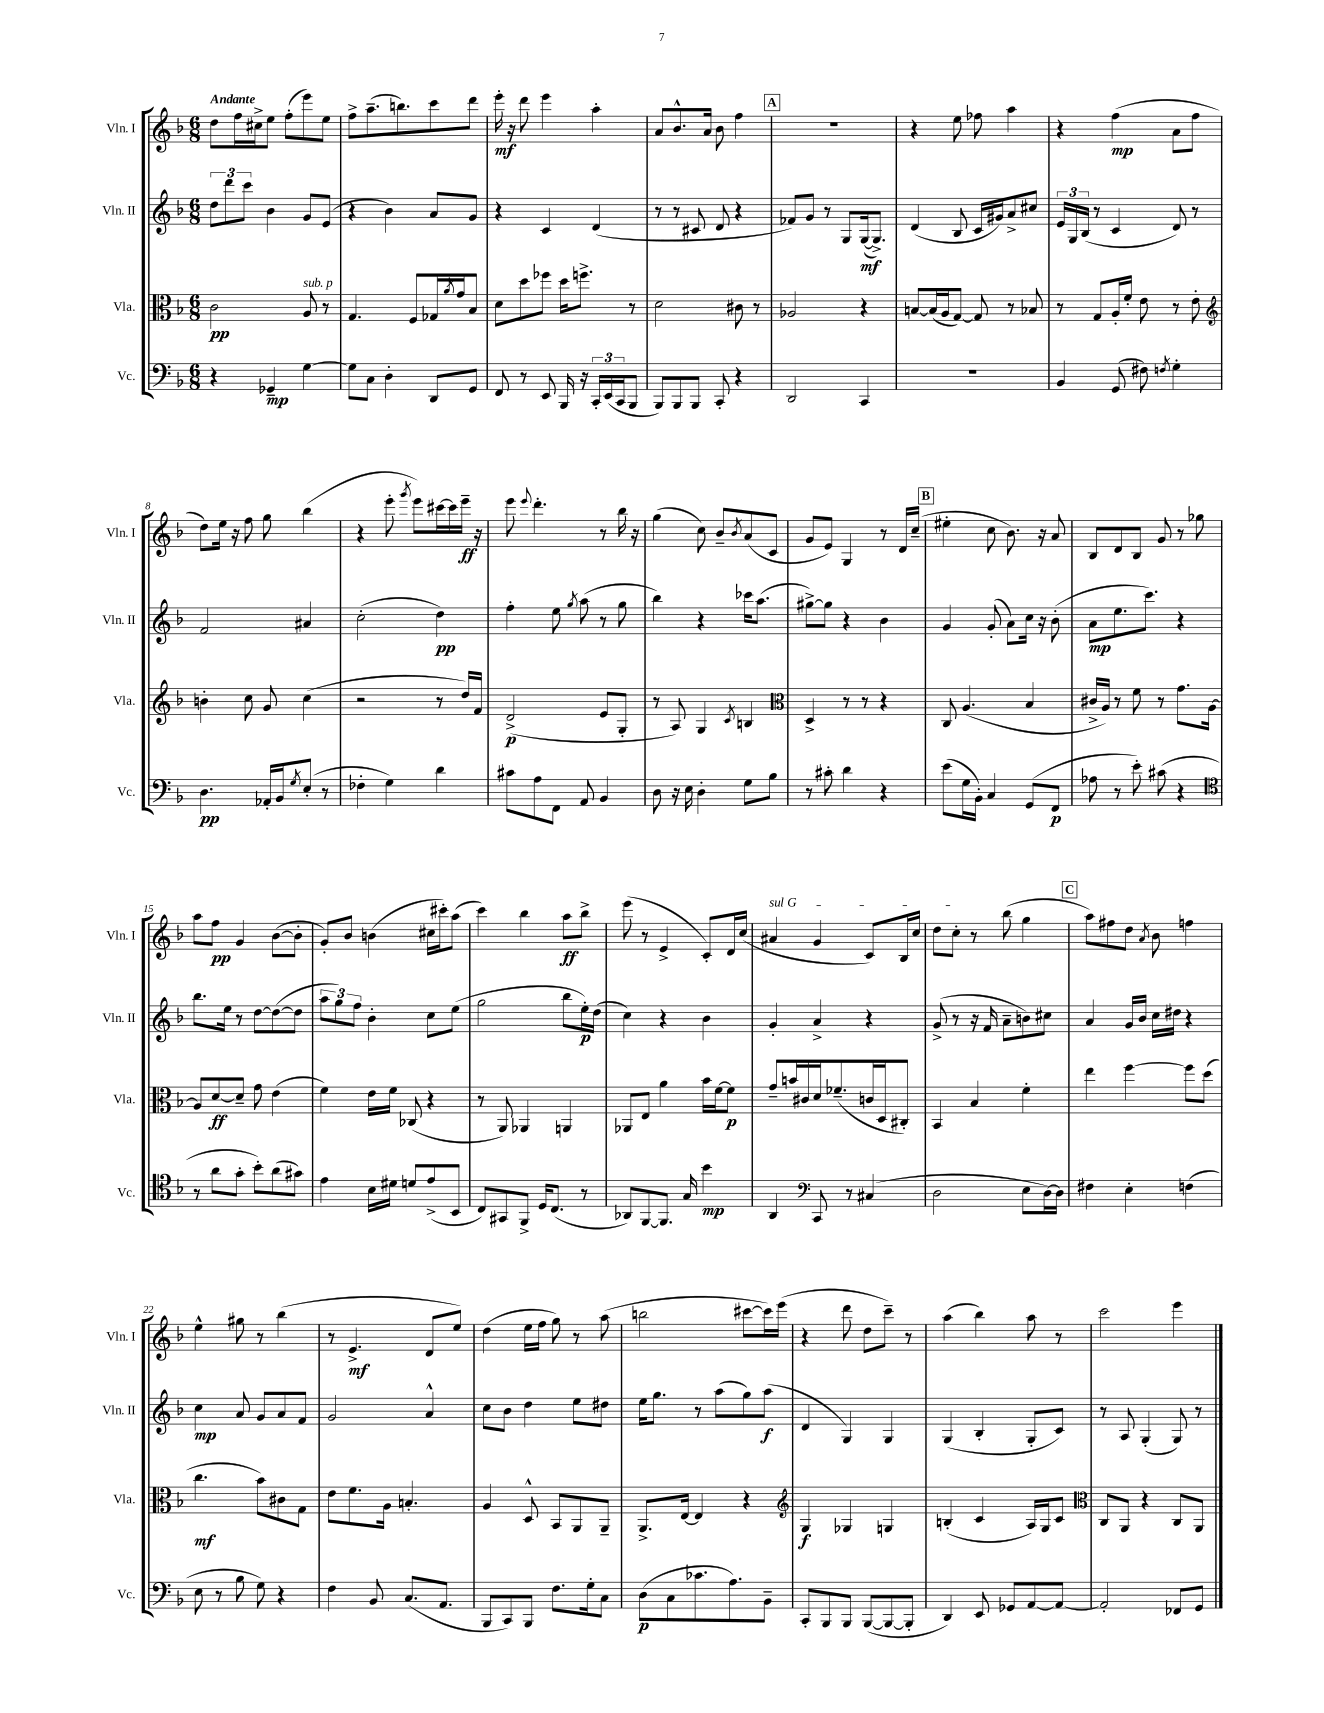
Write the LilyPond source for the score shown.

<<
\new StaffGroup <<
\new Staff = "s0" \with { instrumentName = "Vln. I" shortInstrumentName = "Vln. I" } {
    \clef treble \key f \major \numericTimeSignature \time 6/8 \tempo "Andante"
    d''8 f''16 cis''16-> e''8 f''8-.( e'''8) e''8 |
    f''8-> a''8.--( b''8.) c'''8 d'''8 |
    e'''16-.\mf r16 d'''8 e'''4 a''4-. |
    a'8 bes'8.-^ a'16 bes'8 f''4 |
    \mark \markup { \box "A" } R2. |
    r4 e''8 fes''8 a''4 |
    r4 f''4\mp( a'8 f''8 |
    d''8) e''16 r16 f''8 g''8 bes''4( |
    r4 e'''8-. \acciaccatura { g'''8 } e'''8) cis'''16~ cis'''16 e'''16--\ff r16 |
    e'''8 \appoggiatura { e'''8 } d'''4.-. r8 bes''16 r16 |
    g''4( c''8) bes'8-- \acciaccatura { bes'8 } a'8( c'8 |
    g'8 e'8) g4 r8 d'16 c''16--( |
    \mark \markup { \box "B" } eis''4-. c''8 bes'8.) r16 a'8 |
    bes8 d'8 bes8 g'8 r8 ges''8 |
    a''8 f''8\pp g'4 bes'8~( bes'8-. |
    g'8-.) bes'8 b'4( cis''16 cis'''16-.) a''8( |
    c'''4) bes''4 a''8\ff bes''8-> |
    e'''8( r8 e'4-> c'8-.) d'16 c''16( |
    \once \override TextSpanner.bound-details.left.text = \markup { \italic "sul G" } ais'4\startTextSpan g'4 c'8) bes16 c''16 |
    d''8 c''8-.\stopTextSpan r8 bes''8( g''4 |
    \mark \markup { \box "C" } a''8) fis''8 d''8 \acciaccatura { a'8 } bes'8 f''4 |
    e''4-^ gis''8 r8 bes''4( |
    r8 e'4.->\mf d'8 e''8) |
    d''4( e''16 f''16 g''8) r8 a''8( |
    b''2 cis'''8~ cis'''16) e'''16( |
    r4 d'''8 d''8 c'''8--) r8 |
    a''4( bes''4) a''8 r8 |
    c'''2 e'''4 \bar "|." |
}
\new Staff = "s1" \with { instrumentName = "Vln. II" shortInstrumentName = "Vln. II" } {
    \clef treble \key f \major \numericTimeSignature \time 6/8
    \tuplet 3/2 { d''8 d'''8 c'''8 } bes'4 g'8 e'8( |
    r4 bes'4) a'8 g'8 |
    r4 c'4 d'4( |
    r8 r8 cis'8 d'8 r4 |
    \mark \markup { \box "A" } fes'8) g'8 r8 g8 g16~\mf( g8.->) |
    d'4( bes8 c'16 gis'16) a'8-> cis''8 |
    \tuplet 3/2 { e'16 g16 bes16( } r8 c'4 d'8) r8 |
    f'2 ais'4 |
    c''2-.( d''4\pp) |
    f''4-. e''8 \acciaccatura { g''8 } a''8( r8 g''8 |
    bes''4) r4 ces'''16 a''8.( |
    gis''8~->) gis''8 r4 bes'4 |
    \mark \markup { \box "B" } g'4 g'8-.( a'8) c''16 r16 bes'8-.( |
    a'8\mp e''8. c'''8.) r4 |
    bes''8. e''16 r8 d''8~ d''8~( d''8 |
    \tuplet 3/2 { a''8 g''8) f''8 } bes'4-. c''8 e''8( |
    g''2 bes''8 e''16-.\p) d''16( |
    c''4) r4 bes'4 |
    g'4-. a'4-> r4 |
    g'8->( r8 r16 f'16 a'8-- b'8) cis''8 |
    \mark \markup { \box "C" } a'4 g'16 bes'16 c''16 dis''16 r4 |
    c''4\mp a'8 g'8 a'8 f'8 |
    g'2 a'4-^ |
    c''8 bes'8 d''4 e''8 dis''8 |
    e''16 g''8. r8 a''8( g''8) a''8\f( |
    d'4 g4) g4 |
    g4( bes4-. g8-. c'8) |
    r8 a8 g4-.( g8) r8 \bar "|." |
}
\new Staff = "s2" \with { instrumentName = "Vla." shortInstrumentName = "Vla." } {
    \clef alto \key f \major \numericTimeSignature \time 6/8
    c'2\pp a8^\markup { \italic "sub. p" } r8 |
    g4. f8 ges16 \acciaccatura { a'8 } g'16 bes8 |
    d'8 d''8 fes''8 d''16 f''8.-> r8 |
    d'2 cis'8 r8 |
    \mark \markup { \box "A" } aes2 r4 |
    b8~ b16( a16 g8~) g8 r8 bes8 |
    r8 g8 a16-. f'16-. e'8 r8 e'8-. |
    \clef treble b'4-. c''8 g'8 c''4( |
    r2 r8 d''16) f'16 |
    d'2->\p( e'8 g8-. |
    r8 a8) g4 \acciaccatura { c'8 } b4 |
    \clef alto d4-> r8 r8 r4 |
    \mark \markup { \box "B" } c8 a4.( bes4 |
    cis'16-> a16) r8 f'8 r8 g'8. a16~ |
    a8 d'8~\ff d'8-- g'8 e'4( |
    f'4) e'16 f'16 ces8( r4 |
    r8 a,8) aes,4 a,4 |
    aes,8 e8 a'4 bes'16 f'16~ f'8\p |
    g'8-- b'16 cis'16 d'16 fes'8.--( c'16 d16 cis8-.) |
    bes,4 bes4 f'4-. |
    \mark \markup { \box "C" } e''4 f''4~ f''8 d''8( |
    c''4.\mf bes'8) cis'8 g8 |
    e'8 f'8. a16 b4.-. |
    a4 d8-^ bes,8 a,8 a,8-- |
    a,8.-> e16~ e4 r4 |
    \clef treble g4\f ges4 g4 |
    b4-.( c'4 a16) g16 c'8 |
    \clef alto c8 a,8 r4 c8 a,8 \bar "|." |
}
\new Staff = "s3" \with { instrumentName = "Vc." shortInstrumentName = "Vc." } {
    \clef bass \key f \major \numericTimeSignature \time 6/8
    r4 ges,4--\mp g4~ |
    g8 c8 d4-. d,8 g,8 |
    f,8 r8 e,8 bes,,16 r16 \tuplet 3/2 { c,16-. e,16( c,16 } bes,,8 |
    bes,,8) bes,,8 bes,,8 c,8-. r4 |
    \mark \markup { \box "A" } d,2 c,4 |
    R2. |
    bes,4 g,8( fis8) \acciaccatura { f8 } g4-. |
    d4.\pp aes,16-. bes,16 \acciaccatura { g8 } e8-.( r8 |
    fes4-. g4) d'4 |
    cis'8 a8 f,8 a,8 bes,4 |
    d8 r16 e16 d4-. g8 bes8 |
    r8 cis'8-. d'4 r4 |
    \mark \markup { \box "B" } e'8( g16 bes,16-.) c4 g,8( f,8\p |
    aes8 r8 e'8-.) cis'8( r4 |
    \clef tenor r8 a'8 g'8-. bes'8-.) a'8( gis'8) |
    e'4 bes16 dis'16 d'8 e'8->( bes,8 |
    c8) gis,8 f,8-> d16 c8.( r8 |
    aes,8) f,8~ f,8. g16 bes'4\mp |
    a,4 \clef bass c,8 r8 cis4( |
    d2 e8 d16~) d16 |
    \mark \markup { \box "C" } fis4 e4-. f4( |
    e8 r8 bes8 g8) r4 |
    f4 bes,8 c8.( a,8. |
    bes,,8 c,8) bes,,8 f8. g16-. c8 |
    d8\p( c8 ces'8. a8.) bes,8-- |
    c,8-. bes,,8 bes,,8 bes,,8~( bes,,8~ bes,,8-. |
    d,4) e,8 ges,8 a,8~ a,8~ |
    a,2-. fes,8 g,8 \bar "|." |
}
>>
>>
